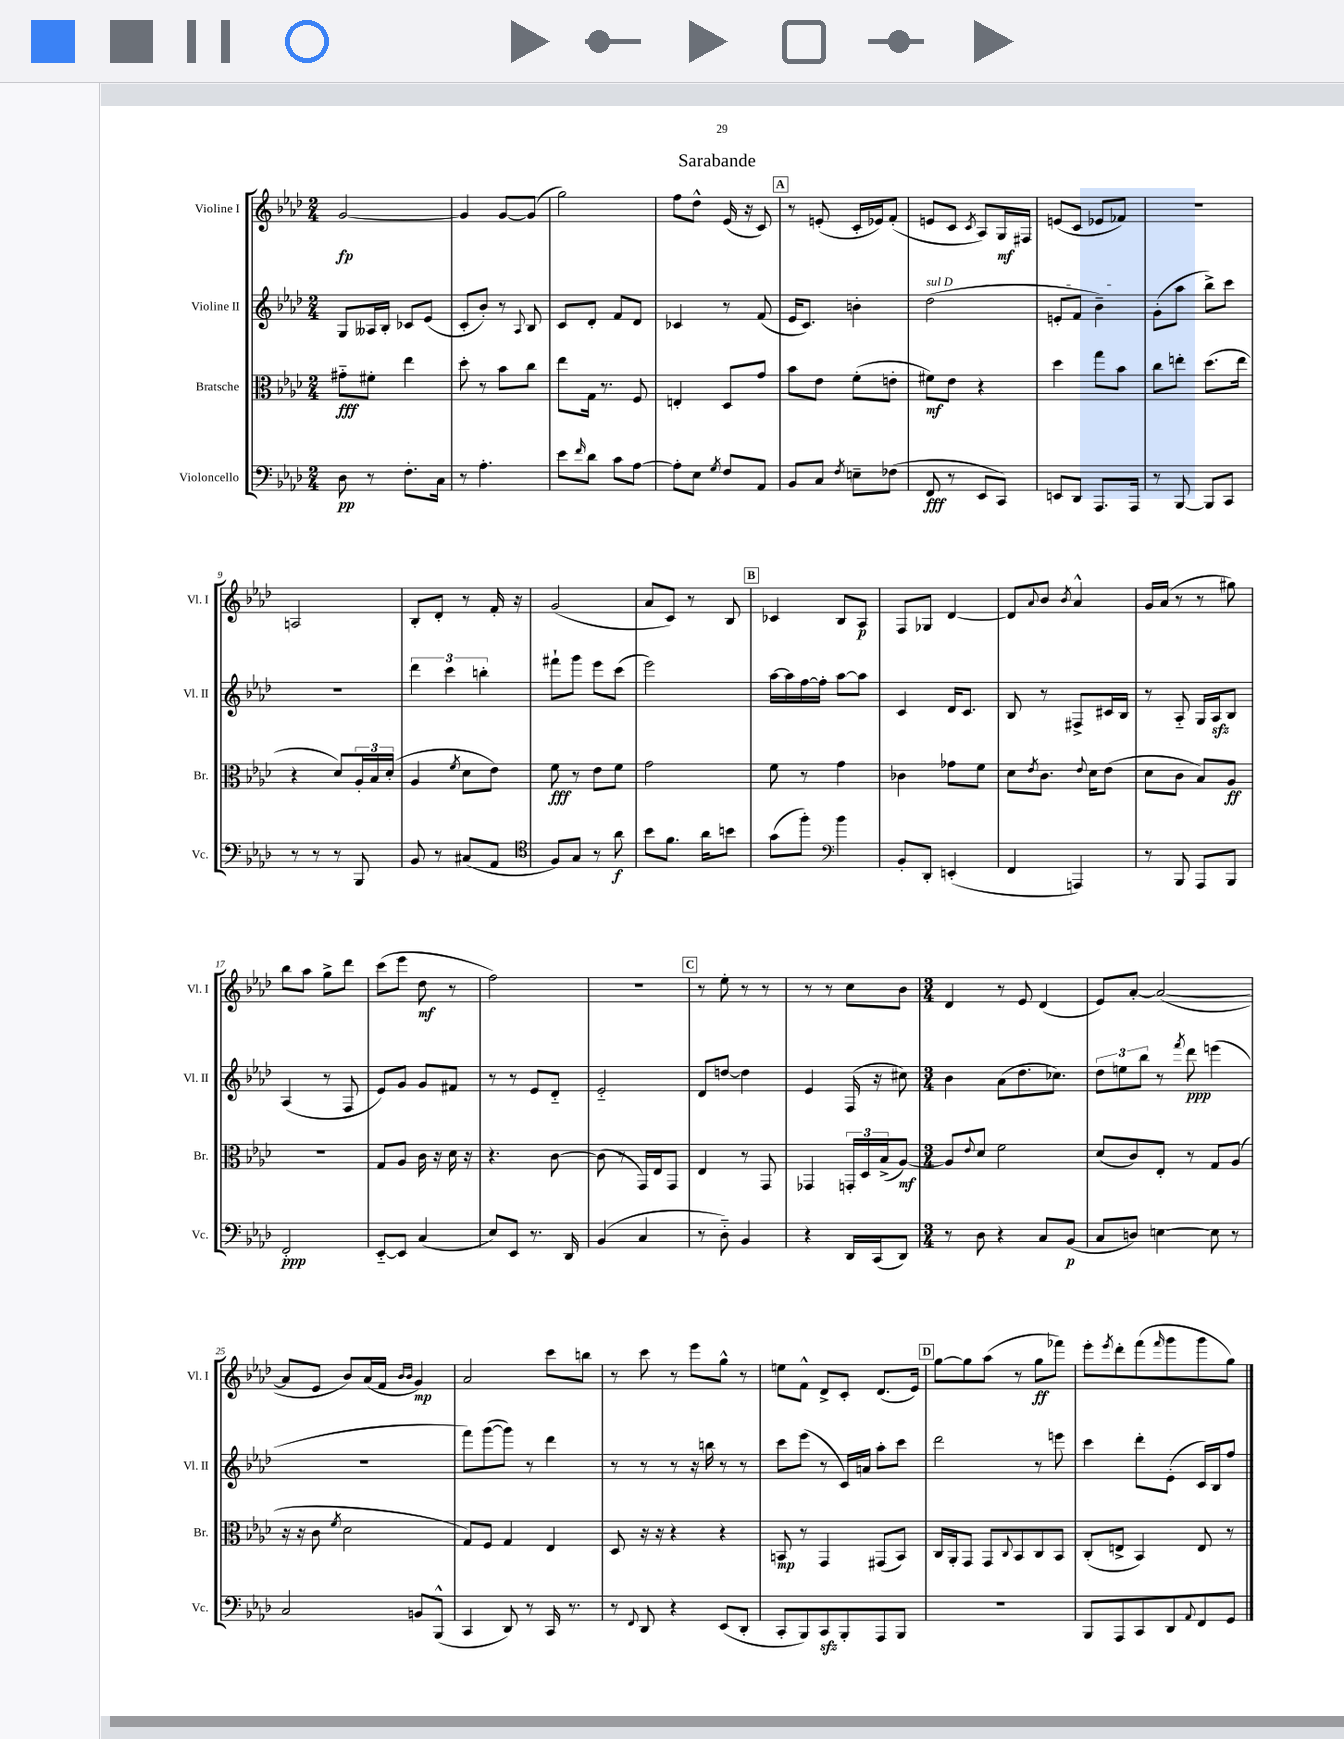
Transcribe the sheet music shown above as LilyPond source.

\header { title = "Sarabande" }
<<
\new StaffGroup <<
\new Staff = "s0" \with { instrumentName = "Violine I" shortInstrumentName = "Vl. I" } {
    \clef treble \key aes \major \numericTimeSignature \time 2/4
    g'2~\fp |
    g'4 g'8~ g'8( |
    g''2) |
    f''8 des''8-^ ees'16( r16 c'8) |
    \mark \markup { \box "A" } r8 e'8-.( c'16-. ees'16) f'8-.( |
    e'8 c'8 \acciaccatura { c'8 } aes8) g16\mf fis16 |
    e'8( c'8 ees'8 fes'8) |
    r2 |
    a2 |
    bes8-. des'8-. r8 f'16-. r16 |
    g'2( |
    aes'8 c'8) r8 bes8 |
    \mark \markup { \box "B" } ces'4 bes8 aes8\p |
    f8 ges8 des'4~ |
    des'8 \appoggiatura { aes'8 } bes'8 \acciaccatura { bes'8 } aes'4-^ |
    g'16 aes'16( r8 r8 gis''8) |
    bes''8 aes''8 g''8-> des'''8 |
    c'''8( ees'''8 des''8\mf r8 |
    f''2) |
    r2 |
    \mark \markup { \box "C" } r8 ees''8-. r8 r8 |
    r8 r8 c''8 bes'8 |
    \numericTimeSignature \time 3/4 des'4 r8 ees'8 des'4( |
    ees'8) aes'8~-. aes'2~( |
    aes'8 ees'8 bes'8) aes'16( f'16 \grace { bes'16 bes'16 } g'4\mp) |
    aes'2 c'''8 b''8 |
    r8 c'''8 r8 ees'''8 g''8-^ r8 |
    e''8 f'8-^ des'8-> c'8-. des'8.( ees'16) |
    \mark \markup { \box "D" } g''8~ g''8 aes''8( r8 g''8\ff fes'''8) |
    ees'''8-. \acciaccatura { ees'''8 } des'''8-. f'''8( \grace { f'''16 } g'''8 g'''8 g''8) \bar "|." |
}
\new Staff = "s1" \with { instrumentName = "Violine II" shortInstrumentName = "Vl. II" } {
    \clef treble \key aes \major \numericTimeSignature \time 2/4
    g8 aeses16 bes16-. ces'8 ees'8( |
    c'8-. bes'8-.) r8 \appoggiatura { aes8 } bes8 |
    c'8 des'8-. f'8 des'8 |
    ces'4 r8 f'8( |
    \mark \markup { \box "A" } ees'16 c'8.) b'4-. |
    \once \override TextSpanner.bound-details.left.text = \markup { \italic "sul D" } des''2\startTextSpan( |
    e'8-. f'8 bes'4--\stopTextSpan) |
    g'8-.( aes''8 bes''8->) c'''8 |
    r2 |
    \tuplet 3/2 { des'''4 c'''4 b''4-. } |
    fis'''8-! g'''8 ees'''8 c'''8( |
    ees'''2) |
    \mark \markup { \box "B" } aes''16~ aes''16 f''16~ f''16-. aes''8~ aes''8 |
    c'4 des'16 c'8. |
    bes8 r8 fis8-> cis'16 bes16 |
    r8 aes8-_ g16 aes16\sfz bes8 |
    aes4( r8 f8 |
    ees'8) g'8 g'8 fis'8 |
    r8 r8 ees'8 des'8-_ |
    ees'2-_ |
    \mark \markup { \box "C" } des'8 d''8~ d''4 |
    ees'4 f16( r16 cis''8) |
    \numericTimeSignature \time 3/4 bes'4 aes'8( des''8. ces''8.) |
    \tuplet 3/2 { des''8 e''8 bes''8 } r8 \acciaccatura { f'''8 } des'''8\ppp e'''4( |
    R2. |
    f'''8) g'''8~( g'''8) r8 des'''4 |
    r8 r8 r8 r16 b''16 r8 r8 |
    c'''8 ees'''8( r8 c'16) a'16 aes''8-. c'''8 |
    \mark \markup { \box "D" } des'''2 r8 e'''8 |
    c'''4 des'''8-. ees'8-.( c'16) bes16 f''8 \bar "|." |
}
\new Staff = "s2" \with { instrumentName = "Bratsche" shortInstrumentName = "Br." } {
    \clef alto \key aes \major \numericTimeSignature \time 2/4
    gis'8-_\fff fis'8-. ees''4 |
    des''8-. r8 bes'8 c''8 |
    ees''8 g16 r8. f8 |
    e4-. des8 g'8 |
    \mark \markup { \box "A" } bes'8 ees'8 f'8-.( e'8-. |
    fis'8\mf) ees'8 r4 |
    des''4 g''8 bes'8 |
    c''8 e''8-. des''8.( e''16 |
    r4 des'8) \tuplet 3/2 { aes16-. bes16 des'16-.( } |
    aes4 \acciaccatura { f'8 } des'8 ees'8) |
    f'8\fff r8 ees'8 f'8 |
    g'2 |
    \mark \markup { \box "B" } f'8 r8 g'4 |
    ces'4 ges'8 f'8 |
    des'8 \acciaccatura { ees'8 } c'8. \appoggiatura { ees'8 } des'16 ees'8( |
    des'8 c'8 bes8) aes8\ff |
    r2 |
    g8 aes8 c'16 r16 des'16 r16 |
    r4. c'8~ |
    c'8( r8 g,16) ees16 g,8 |
    \mark \markup { \box "C" } ees4 r8 g,8 |
    ges,4 \tuplet 3/2 { g,16-. des16 bes16->( } aes8~\mf) |
    \numericTimeSignature \time 3/4 aes8 \appoggiatura { ees'8 } des'8 f'2 |
    des'8( c'8) ees8-. r8 g8 aes8( |
    r16 r16 c'8 \acciaccatura { f'8 } des'2 |
    g8) f8 g4 ees4 |
    des8 r16 r16 r4 r4 |
    b,8\mp r8 g,4 gis,8( b,8) |
    \mark \markup { \box "D" } c16 aes,16-. g,8 g,8 \appoggiatura { c8 } bes,8 c8 bes,8 |
    c8-.( e8-> bes,4) e8 r8 \bar "|." |
}
\new Staff = "s3" \with { instrumentName = "Violoncello" shortInstrumentName = "Vc." } {
    \clef bass \key aes \major \numericTimeSignature \time 2/4
    des8\pp r8 f8.-. c16 |
    r8 aes4.-. |
    ees'8 \grace { f'16 } des'8 c'8 aes8~ |
    aes8-. ees8 \acciaccatura { g8 } f8 aes,8 |
    \mark \markup { \box "A" } bes,8 c8 \acciaccatura { f8 } e8-- fes8( |
    f,8\fff r8 ees,8 c,8) |
    e,8 des,8 aes,,8. aes,,16 |
    r8 bes,,8~ bes,,8 c,8 |
    r8 r8 r8 bes,,8 |
    bes,8 r8 cis8( aes,8 |
    \clef tenor f8) g8 r8 aes'8\f |
    bes'8 f'8. aes'16 b'8 |
    \mark \markup { \box "B" } g'8( f''8-.) \clef bass bes'4 |
    bes,8-. des,8-. e,4-.( |
    f,4 a,,4) |
    r8 bes,,8 aes,,8 bes,,8 |
    f,2-.\ppp |
    ees,8~-_ ees,8 c4( |
    ees8) ees,8 r8. des,16 |
    bes,4( c4 |
    \mark \markup { \box "C" } r8 des8-_) bes,4 |
    r4 des,16 c,16( des,8) |
    \numericTimeSignature \time 3/4 r8 des8 r4 c8 bes,8\p( |
    c8 d8) e4~ e8 r8 |
    c2 b,8 bes,,8-^( |
    c,4 des,8) r8 c,16 r8. |
    r8 \appoggiatura { f,8 } des,8 r4 ees,8( des,8-. |
    c,8-. bes,,8) c,8\sfz bes,,8-. aes,,8 bes,,8 |
    \mark \markup { \box "D" } R2. |
    bes,,8 aes,,8 c,8 des,8 \appoggiatura { aes,8 } f,8 g,8 \bar "|." |
}
>>
>>
